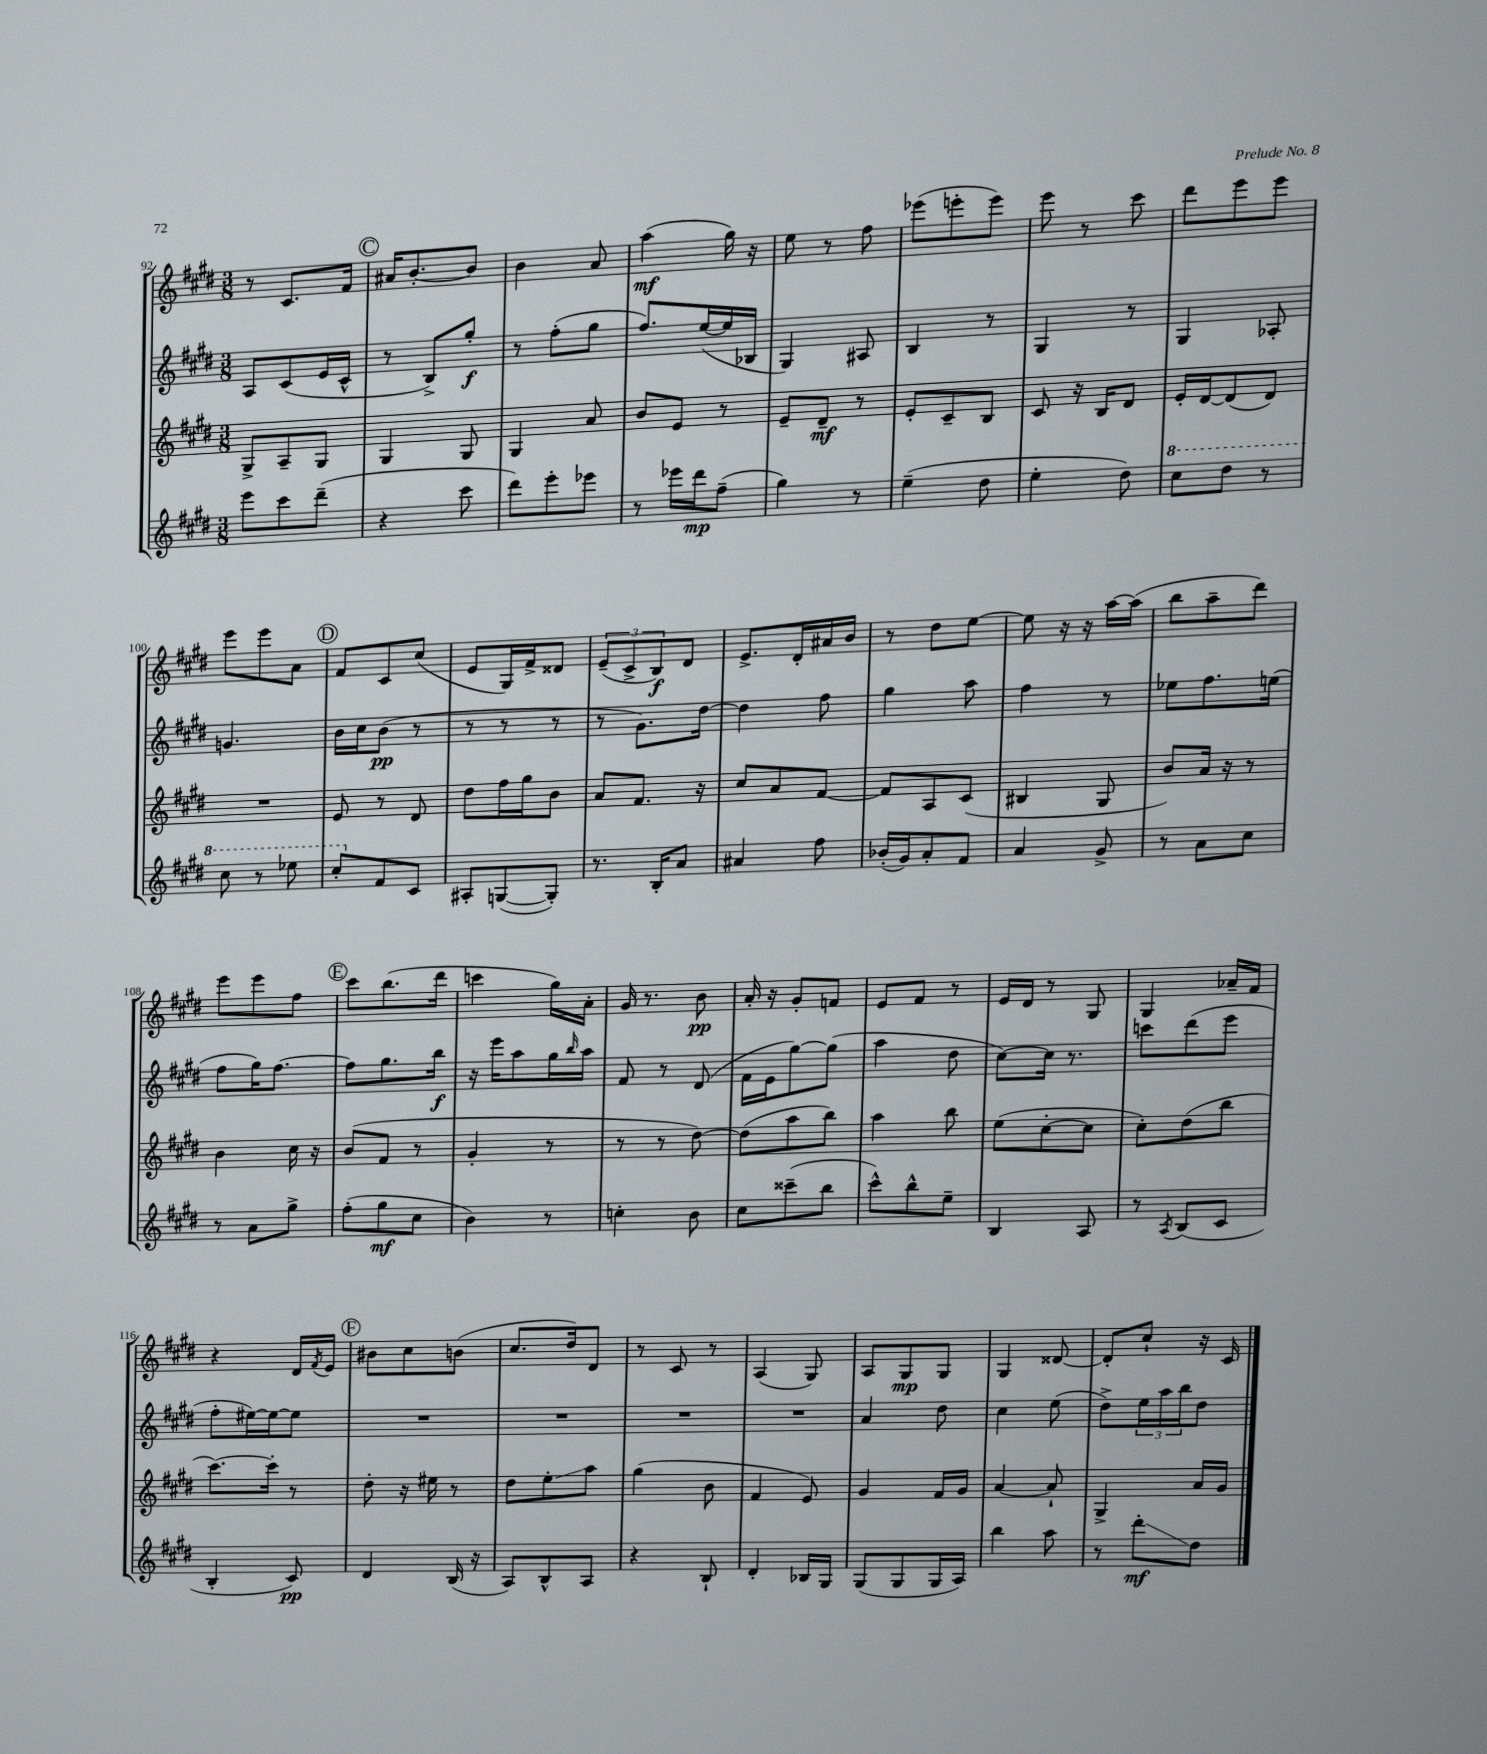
<<
\new StaffGroup <<
\new Staff = "s0" {
    \clef treble \key e \major \numericTimeSignature \time 3/8
    r8 cis'8. fis'16 |
    \mark \markup { \circle "C" } ais'16 b'8.~-. b'8 |
    b'4 a'8 |
    a''4\mf( gis''16) r16 |
    e''8 r8 fis''8 |
    ees'''8( e'''8-. e'''8) |
    e'''8 r8 cis'''8 |
    dis'''8 e'''8 e'''8 |
    e'''8 e'''8 a'8 |
    \mark \markup { \circle "D" } fis'8 cis'8 cis''8( |
    e'8 gis16) fis'16-> disis'8 |
    \tuplet 3/2 { e'8--( cis'8-> b8\f) } dis'8 |
    e'8.-> dis'16-. ais'16 b'16 |
    r8 dis''8 e''8~ |
    e''8 r16 r16 a''16~ a''16( |
    b''8 a''8-- dis'''8) |
    e'''8 e'''8 fis''8 |
    \mark \markup { \circle "E" } cis'''8 b''8.( dis'''16 |
    c'''4 gis''16) a'16-. |
    gis'16 r8. b'8\pp |
    a'16-. r16 gis'8-. f'8 |
    e'8 fis'8 r8 |
    e'16 dis'16 r8 gis8 |
    gis4 aes'16-- fis'16 |
    r4 dis'16 \acciaccatura { fis'8 } e'16 |
    \mark \markup { \circle "F" } bis'8 cis''8 b'8( |
    cis''8. dis''16) dis'8 |
    r8 cis'8 r8 |
    a4( gis8) |
    a8 gis8\mp gis8 |
    gis4 disis'8~ |
    disis'8-. cis''8-! r16 cis'16 \bar "|." |
}
\new Staff = "s1" {
    \clef treble \key e \major \numericTimeSignature \time 3/8
    a8 cis'8( e'16 cis'16-^ |
    \mark \markup { \circle "C" } r8 b8->) gis''8-.\f |
    r8 fis''8-.( gis''8 |
    fis''8.) e''16~( e''16 bes16 |
    gis4) ais8 |
    b4 r8 |
    gis4 r8 |
    gis4 aes8-. |
    g'4. |
    \mark \markup { \circle "D" } b'16 cis''16 b'8\pp( r8 |
    r8 r8 r8 |
    r8 gis'8.) dis''16~ |
    dis''4 fis''8 |
    gis''4 a''8 |
    fis''4 r8 |
    ees''8 fis''8. e''16( |
    fis''8 gis''16) fis''8.~ |
    \mark \markup { \circle "E" } fis''8 gis''8. b''16\f |
    r16 e'''16 a''8 gis''16 \grace { b''16 } a''16 |
    fis'8 r8 dis'8( |
    fis'16 e'16 gis''8~) gis''8( |
    a''4 dis''8 |
    cis''8~) cis''16 r8. |
    c'''8 dis'''8( e'''8 |
    fis''8-. eis''16~) eis''16~ eis''8 |
    \mark \markup { \circle "F" } R4. |
    R4. |
    R4. |
    R4. |
    a'4 dis''8 |
    cis''4 e''8( |
    dis''8->) \tuplet 3/2 { e''16 a''16 b''16 } dis''8 \bar "|." |
}
\new Staff = "s2" {
    \clef treble \key e \major \numericTimeSignature \time 3/8
    gis8-> a8-- gis8 |
    \mark \markup { \circle "C" } gis4 gis8 |
    gis4 a'8 |
    b'8 e'8 r8 |
    e'8-- dis'8--\mf r8 |
    e'8-. cis'8-- b8 |
    cis'8 r16 b16 dis'8 |
    e'16-. dis'16~ dis'8( dis'8) |
    R4. |
    \mark \markup { \circle "D" } e'8 r8 dis'8 |
    dis''8 fis''16 gis''16 b'8 |
    a'8 fis'8. r16 |
    cis''8 a'8 fis'8~ |
    fis'8 a8 cis'8( |
    bis4 gis8 |
    b'8) a'16 r16 r8 |
    b'4 cis''16 r16 |
    \mark \markup { \circle "E" } b'8( fis'8 r8 |
    gis'4-. r8 |
    r8 r8 dis''8~) |
    dis''8( a''8 b''8) |
    a''4 b''8 |
    e''8( cis''8~-. cis''8 |
    cis''8-.) dis''8( b''8 |
    cis'''8.~) cis'''16-. r8 |
    \mark \markup { \circle "F" } dis''8-. r16 eis''16 r8 |
    dis''8 e''8-.\glissando a''8 |
    gis''4( b'8 |
    fis'4 e'8) |
    gis'4 fis'16 gis'16 |
    a'4~ a'8-! |
    gis4-> a'16 gis'16 \bar "|." |
}
\new Staff = "s3" {
    \clef treble \key e \major \numericTimeSignature \time 3/8
    e'''8 cis'''8 dis'''8--( |
    \mark \markup { \circle "C" } r4 cis'''8 |
    dis'''8) e'''8-. ees'''8 |
    r8 ees'''16 dis'''16\mp fis''8--( |
    gis''4) r8 |
    e''4--( dis''8 |
    e''4-. dis''8) |
    \ottava #1 cis'''8 dis'''8 r8 |
    cis'''8 r8 ees'''8 |
    \mark \markup { \circle "D" } cis'''8-. \ottava #0 fis'8 cis'8 |
    ais8-. g8~( g8-.) |
    r8. b16-. a'8 |
    ais'4 fis''8 |
    bes'16-.( gis'16) a'8-. fis'8 |
    a'4 gis'8-> |
    r8 a'8 cis''8 |
    r8 a'8 gis''8-> |
    \mark \markup { \circle "E" } fis''8-.( gis''8\mf cis''8 |
    b'4) r8 |
    c''4-. b'8 |
    cis''8 cisis'''8--( b''8 |
    cis'''8-^) b''8-^ e''8-- |
    b4 a8 |
    r8 \acciaccatura { a8 } b8( cis'8 |
    b4-. cis'8\pp) |
    \mark \markup { \circle "F" } dis'4 b16( r16 |
    a8) b8-^ a8 |
    r4 b8-! |
    dis'4-. bes16 gis16 |
    gis8( gis8 gis16 a16) |
    b''4 a''8 |
    r8 dis'''8-.\glissando\mf dis''8 \bar "|." |
}
>>
>>
\layout { \context { \Score currentBarNumber = #92 } }
